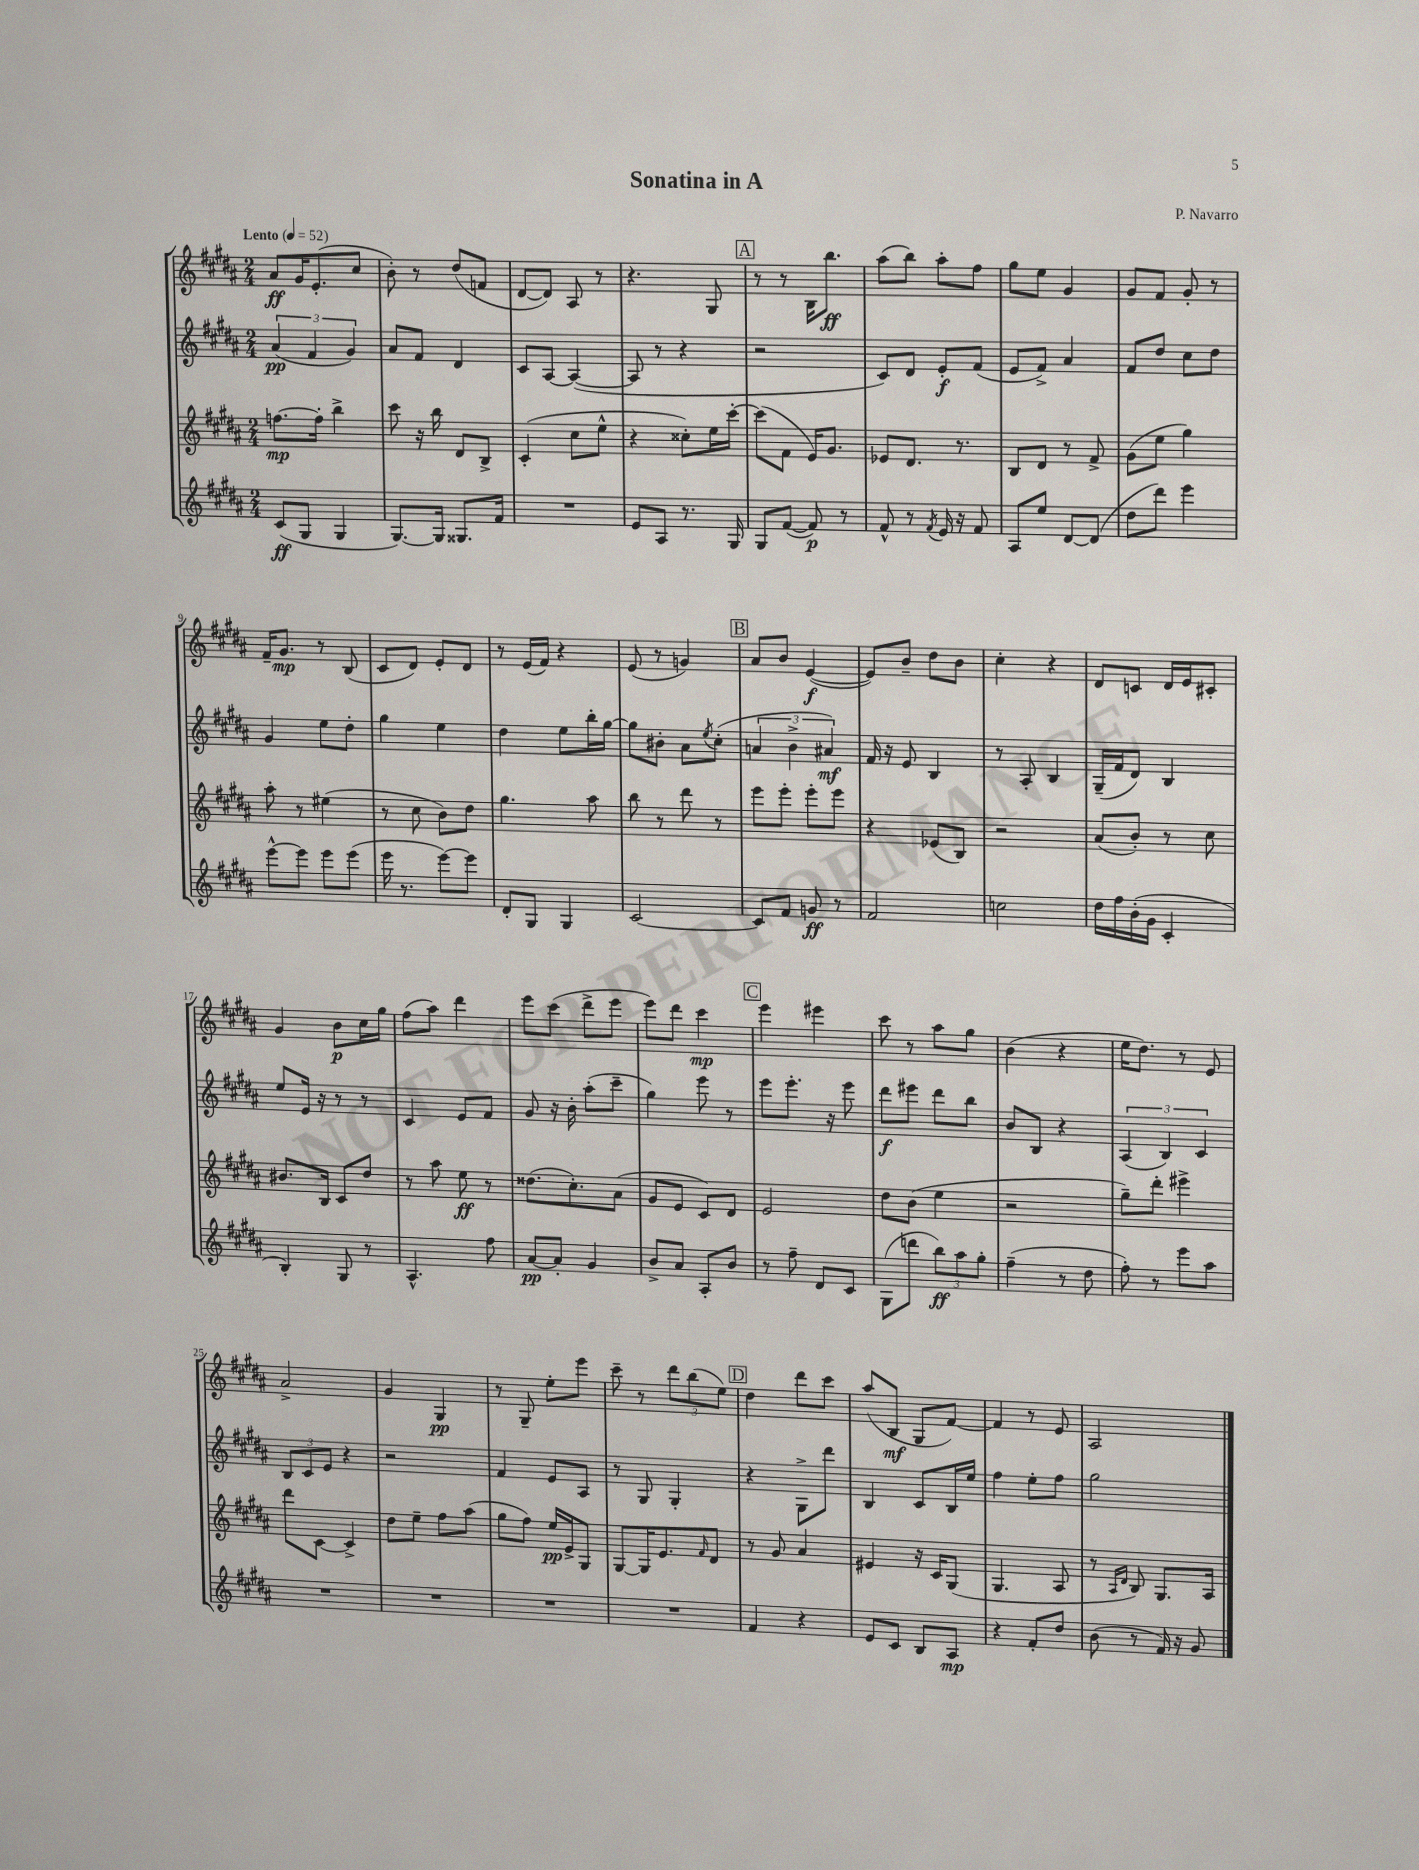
\header { title = "Sonatina in A" composer = "P. Navarro" }
<<
\new StaffGroup <<
\new Staff = "s0" {
    \clef treble \key b \major \numericTimeSignature \time 2/4 \tempo "Lento" 4 = 52
    ais'8\ff gis'16 e'8.-.( cis''8 |
    b'8-.) r8 dis''8( f'8 |
    dis'8~ dis'8) ais8 r8 |
    r4. gis8 |
    \mark \markup { \box "A" } r8 r8 b16 b''8.\ff |
    ais''8( b''8) ais''8-. fis''8 |
    gis''8 e''8 gis'4 |
    gis'8 fis'8 gis'8-. r8 |
    fis'16-- gis'8.\mp r8 b8( |
    cis'8 dis'8) e'8-. dis'8 |
    r8 e'16( fis'16) r4 |
    e'8( r8 g'4) |
    \mark \markup { \box "B" } ais'8 b'8 e'4~\f( |
    e'8) b'8-- dis''8 b'8 |
    cis''4-. r4 |
    dis'8 c'8 dis'16 e'16 cis'8-. |
    gis'4 b'8\p cis''16 gis''16 |
    fis''8( ais''8) dis'''4 |
    e'''8 cis'''8( dis'''8-> e'''8 |
    e'''8) dis'''8 cis'''4\mp |
    \mark \markup { \box "C" } e'''4 eis'''4 |
    cis'''8 r8 ais''8 gis''8 |
    b'4( r4 |
    e''16 dis''8.) r8 e'8 |
    ais'2-> |
    gis'4 gis4\pp |
    r8 gis8-- e''8-. e'''8 |
    cis'''8-- r8 \tuplet 3/2 { dis'''8 b''8( e''8) } |
    \mark \markup { \box "D" } dis''4 dis'''8 cis'''8 |
    ais''8( b8\mf gis8 fis'8~) |
    fis'4 r8 e'8 |
    ais2 \bar "|." |
}
\new Staff = "s1" {
    \clef treble \key b \major \numericTimeSignature \time 2/4
    \tuplet 3/2 { ais'4\pp( fis'4 gis'4) } |
    ais'8 fis'8 dis'4 |
    cis'8 ais8~ ais4~( |
    ais8 r8 r4 |
    \mark \markup { \box "A" } r2 |
    cis'8) dis'8 e'8-.\f fis'8( |
    e'8 fis'8->) ais'4 |
    fis'8 dis''8 cis''8 dis''8 |
    gis'4 e''8 dis''8-. |
    gis''4 e''4 |
    dis''4 e''8 b''16-. gis''16~ |
    gis''8 bis'8-. ais'8 \acciaccatura { e''8 } cis''8-.( |
    \mark \markup { \box "B" } \tuplet 3/2 { a'4 b'4-> ais'4\mf) } |
    fis'16 r16 e'8 b4 |
    r8 ais8-. b4 |
    gis16--( fis'16 dis'8) b4 |
    e''8 e'16 r16 r8 r8 |
    cis'4 e'8 fis'8 |
    gis'8 r16 b'16-. ais''8-.( cis'''8-- |
    gis''4) e'''8 r8 |
    \mark \markup { \box "C" } e'''8 e'''8.-. r16 e'''8 |
    dis'''8\f eis'''8 dis'''8 b''8 |
    b'8 b8 r4 |
    \tuplet 3/2 { ais4( b4) cis'4 } |
    \tuplet 3/2 { b8 cis'8 e'8 } r4 |
    r2 |
    fis'4 e'8 ais8 |
    r8 gis8 gis4-. |
    \mark \markup { \box "D" } r4 gis8-> dis'''8 |
    b4 cis'8 b16 e''16 |
    fis''4 e''8-. fis''8 |
    gis''2 \bar "|." |
}
\new Staff = "s2" {
    \clef treble \key b \major \numericTimeSignature \time 2/4
    f''8.~\mp f''16-. b''4-> |
    cis'''8 r16 b''16 dis'8 b8-> |
    cis'4-.( cis''8 e''8-^ |
    r4 cisis''8-.) e''16 cis'''16~-. |
    \mark \markup { \box "A" } cis'''8( fis'8 e'16) gis'8. |
    ees'8 dis'8. r8. |
    b8 dis'8 r8 fis'8-> |
    gis'8( e''8 gis''4) |
    ais''8-. r8 eis''4( |
    r8 cis''8 b'8) dis''8 |
    gis''4. ais''8 |
    b''8 r8 dis'''8 r8 |
    \mark \markup { \box "B" } e'''8 e'''8-. e'''8-. e'''8 |
    r4 ees'8( b8) |
    r2 |
    ais'8( b'8-.) r8 cis''8 |
    bis'8. b16 cis'8 dis''8 |
    r8 ais''8 e''8\ff r8 |
    disis''8.( cis''8.-.) ais'8( |
    gis'8 e'8 cis'8) dis'8 |
    \mark \markup { \box "C" } e'2 |
    dis''8 b'8( e''4 |
    r2 |
    gis''8--) dis'''8-. eis'''4-> |
    dis'''8 cis'8~ cis'4-> |
    dis''8 e''8-- fis''8 ais''8( |
    gis''8 fis''8) e''16\pp e'16-> gis8 |
    gis8~ gis16 e'8. \grace { fis'16 } dis'8 |
    \mark \markup { \box "D" } r8 gis'8 ais'4 |
    eis'4 r16 cis'16 gis8( |
    gis4. ais8 |
    r8 \grace { ais16 dis'16 } b8) gis8. ais16 \bar "|." |
}
\new Staff = "s3" {
    \clef treble \key b \major \numericTimeSignature \time 2/4
    cis'8\ff( gis8 gis4 |
    gis8.~) gis16 gisis8. fis'16 |
    R2 |
    e'8 ais8 r8. gis16 |
    \mark \markup { \box "A" } gis8 fis'8~( fis'8\p) r8 |
    fis'8-^ r8 \acciaccatura { fis'8 } e'16 r16 fis'8 |
    ais8 e''8 dis'8~ dis'8( |
    dis''8 dis'''8) e'''4 |
    e'''8~-^ e'''8 e'''8 e'''8( |
    e'''16 r8. e'''8~) e'''8 |
    dis'8-. gis8 gis4 |
    cis'2~ |
    \mark \markup { \box "B" } cis'8 fis'8 g'8\ff r8 |
    fis'2 |
    c''2 |
    dis''16 fis''16 b'16-.( gis'16 cis'4-. |
    b4-.) gis8 r8 |
    ais4.-^ fis''8 |
    ais'8~\pp ais'8-. gis'4 |
    b'8-> ais'8 ais8-. b'8 |
    \mark \markup { \box "C" } r8 fis''8-- dis'8 cis'8 |
    gis8( d'''8 \tuplet 3/2 { b''8\ff) ais''8 gis''8-. } |
    fis''4--( r8 dis''8 |
    fis''8-.) r8 e'''8 ais''8 |
    R2 |
    R2 |
    R2 |
    R2 |
    \mark \markup { \box "D" } fis'4 r4 |
    e'8 cis'8 b8 ais8\mp |
    r4 fis'8-. dis''8 |
    b'8( r8 fis'16) r16 gis'8 \bar "|." |
}
>>
>>
